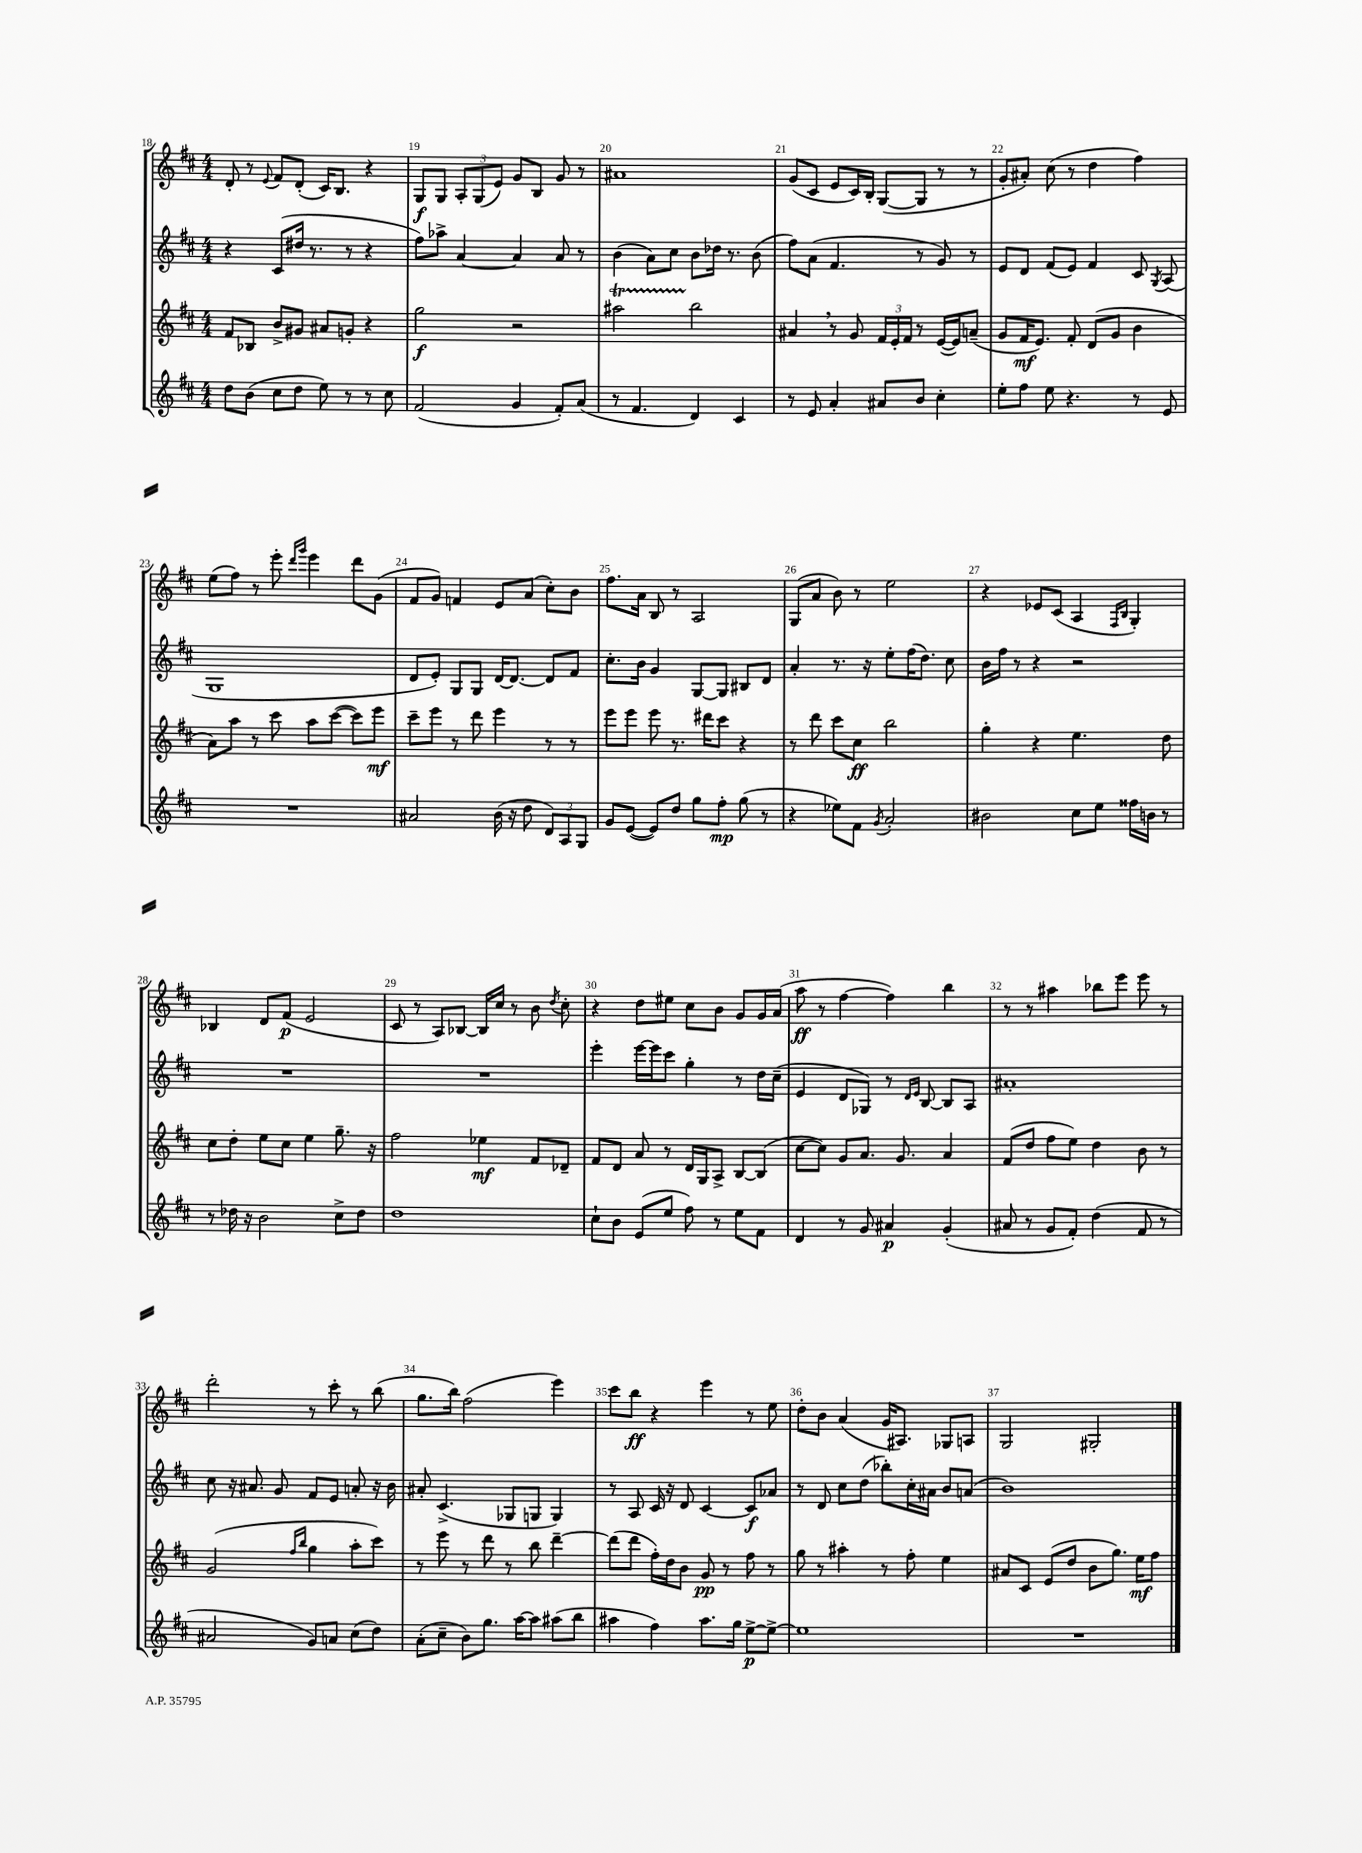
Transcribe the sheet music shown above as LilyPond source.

<<
\new StaffGroup <<
\new Staff = "s0" {
    \clef treble \key d \major \numericTimeSignature \time 4/4
    \autoBeamOff d'8-. r8 \appoggiatura { e'8 } fis'8[ d'8]-.( cis'16[) b8.] r4 |
    g8[\f g8] \tuplet 3/2 { a8[-. g8( e'8]) } g'8[ b8] g'8 r8 |
    ais'1 |
    g'8[( cis'8] e'8[ cis'16) b16]-. g8[~( g8] r8 r8 |
    g'8[-. ais'8]-.) cis''8( r8 d''4 fis''4) |
    e''8[( fis''8]) r8 e'''8-. \grace { d'''16[ g'''16] } e'''4 d'''8[ g'8]( |
    fis'8[ g'8]) f'4 e'8[ a'8]( cis''8[-.) b'8] |
    fis''8.[ a'16] b8 r8 a2 |
    g8[( a'8] b'8) r8 e''2 |
    r4 ees'8[ cis'8]( a4 \grace { fis16[ b16] } g4-.) |
    bes4 d'8[ fis'8]\p( e'2 |
    cis'8 r8 a8[) bes8]~ bes16[ cis''16] r8 b'8 \acciaccatura { d''8 } cis''8-. |
    r4 d''8[ eis''8] cis''8[ b'8] g'8[ g'16 a'16]( |
    a''8\ff r8 fis''4~ fis''4) b''4 |
    r8 r8 ais''4 bes''8[ e'''8] e'''8 r8 |
    d'''2-. r8 cis'''8-. r8 b''8( |
    g''8.[ b''16]) fis''2( e'''4) |
    cis'''8[ b''8]\ff r4 e'''4 r8 e''8 |
    d''8[-. b'8] a'4( g'16[ ais8.]) ges8[ a8] |
    g2 gis2-. \bar "|." |
}
\new Staff = "s1" {
    \clef treble \key d \major \numericTimeSignature \time 4/4
    \autoBeamOff r4 cis'8[( dis''16] r8. r8 r4 |
    fis''8[) aes''8]-> a'4~ a'4 a'8 r8 |
    b'4( a'8[) cis''8] b'8[ des''16] r8. b'8( |
    fis''8[) a'8]( fis'4. r8 g'8) r8 |
    e'8[ d'8] fis'8[( e'8]) fis'4 cis'8 \acciaccatura { g8 } a8( |
    g1 |
    d'8[ e'8]-.) g8[ g8] d'16[~ d'8.]~ d'8[ fis'8] |
    cis''8.[-. b'16] g'4 g8[~ g8] bis8[ d'8] |
    a'4-. r8. r16 e''8[-. fis''16( d''8.]) cis''8 |
    b'16[ fis''16] r8 r4 r2 |
    R1 |
    R1 |
    e'''4-. e'''16[~ e'''16 cis'''8] g''4-. r8 d''16[ cis''16]--( |
    e'4 d'8[ ges8]) r8 \grace { d'16[ e'16] } b8~ b8[ a8] |
    ais'1-. |
    cis''8 r16 ais'8. g'8 fis'8[ e'8] a'8-. r16 b'16 |
    ais'8-. cis'4.->( ges8[ g8] g4) |
    r8 a8 cis'16 r16 d'8 cis'4~ cis'8[\f aes'8] |
    r8 d'8 cis''8[ d''8]( bes''8[-.) cis''16-. ais'16] b'8[ a'8]( |
    b'1) \bar "|." |
}
\new Staff = "s2" {
    \clef treble \key d \major \numericTimeSignature \time 4/4
    \autoBeamOff fis'8[ bes8] b'8[-> gis'8] ais'8[ g'8]-. r4 |
    g''2\f r2 |
    ais''2\startTrillSpan b''2\stopTrillSpan |
    ais'4 \breathe r8 g'8 \tuplet 3/2 { fis'16[ e'16-. fis'16] } r8 e'16[~( e'16) a'8]--( |
    g'8[ fis'16\mf e'8.]) fis'8-. d'8[( g'8] b'4 |
    a'8[) a''8] r8 cis'''8 a''8[ cis'''8]~( cis'''8[) e'''8]\mf |
    cis'''8[-- e'''8] r8 d'''8 e'''4 r8 r8 |
    e'''8[ e'''8] e'''8 r8. dis'''16[ cis'''8] r4 |
    r8 d'''8 cis'''8[ cis''8]\ff b''2 |
    g''4-. r4 e''4. d''8 |
    cis''8[ d''8]-. e''8[ cis''8] e''4 g''8.-- r16 |
    fis''2 ees''4\mf fis'8[ des'8]-- |
    fis'8[ d'8] a'8 r8 d'16[ g16 a8]-> b8[~ b8]( |
    cis''8[~ cis''8]) g'8[ a'8.] g'8. a'4 |
    fis'8[( d''8] fis''8[ e''8]) d''4 b'8 r8 |
    g'2( \grace { fis''16[ b''16] } g''4 a''8[-. cis'''8]) |
    r8 e'''8 r8 d'''8 r8 b''8 d'''4~-- |
    d'''8[( d'''8] fis''16[-.) d''16 b'8] g'8\pp r8 fis''8 r8 |
    g''8 r8 ais''4-. r8 fis''8-. e''4 |
    ais'8[ cis'8] e'8[( d''8] b'8[ g''8.]) e''16[\mf fis''8] \bar "|." |
}
\new Staff = "s3" {
    \clef treble \key d \major \numericTimeSignature \time 4/4
    \autoBeamOff d''8[ b'8]( cis''8[ d''8] e''8) r8 r8 cis''8 |
    fis'2( g'4 fis'8[-.) a'8]( |
    r8 fis'4. d'4) cis'4 |
    r8 e'8 a'4-. ais'8[ b'8] cis''4-. |
    e''8[-. fis''8] e''8 r4. r8 e'8 |
    R1 |
    ais'2 b'16( r16 d''8 \tuplet 3/2 { d'8[) a8 g8] } |
    g'8[ e'8]~( e'8[) d''8] g''8[ fis''8]-.\mp g''8( r8 |
    r4 ees''8[) fis'8] \acciaccatura { g'8 } a'2-. |
    bis'2 cis''8[ e''8] fisis''16[ b'16] r8 |
    r8 des''16 r16 b'2 cis''8[-> des''8] |
    d''1 |
    cis''8[-! b'8] e'8[( e''8] fis''8) r8 e''8[ fis'8] |
    d'4 r8 g'8 ais'4\p g'4-.( |
    ais'8 r8 g'8[ fis'8]-.) d''4( fis'8 r8 |
    ais'2 g'8[) a'8] cis''8[( d''8]) |
    a'8[-.( cis''8]-- b'8[) g''8.] a''16[~ a''8] ais''8[( b''8] |
    ais''4 fis''4) ais''8.[ g''16] e''8[~->\p e''8]~-> |
    e''1 |
    R1 \bar "|." |
}
>>
>>
\layout { \context { \Score currentBarNumber = #18 \override BarNumber.break-visibility = ##(#f #t #t) barNumberVisibility = #all-bar-numbers-visible } }
